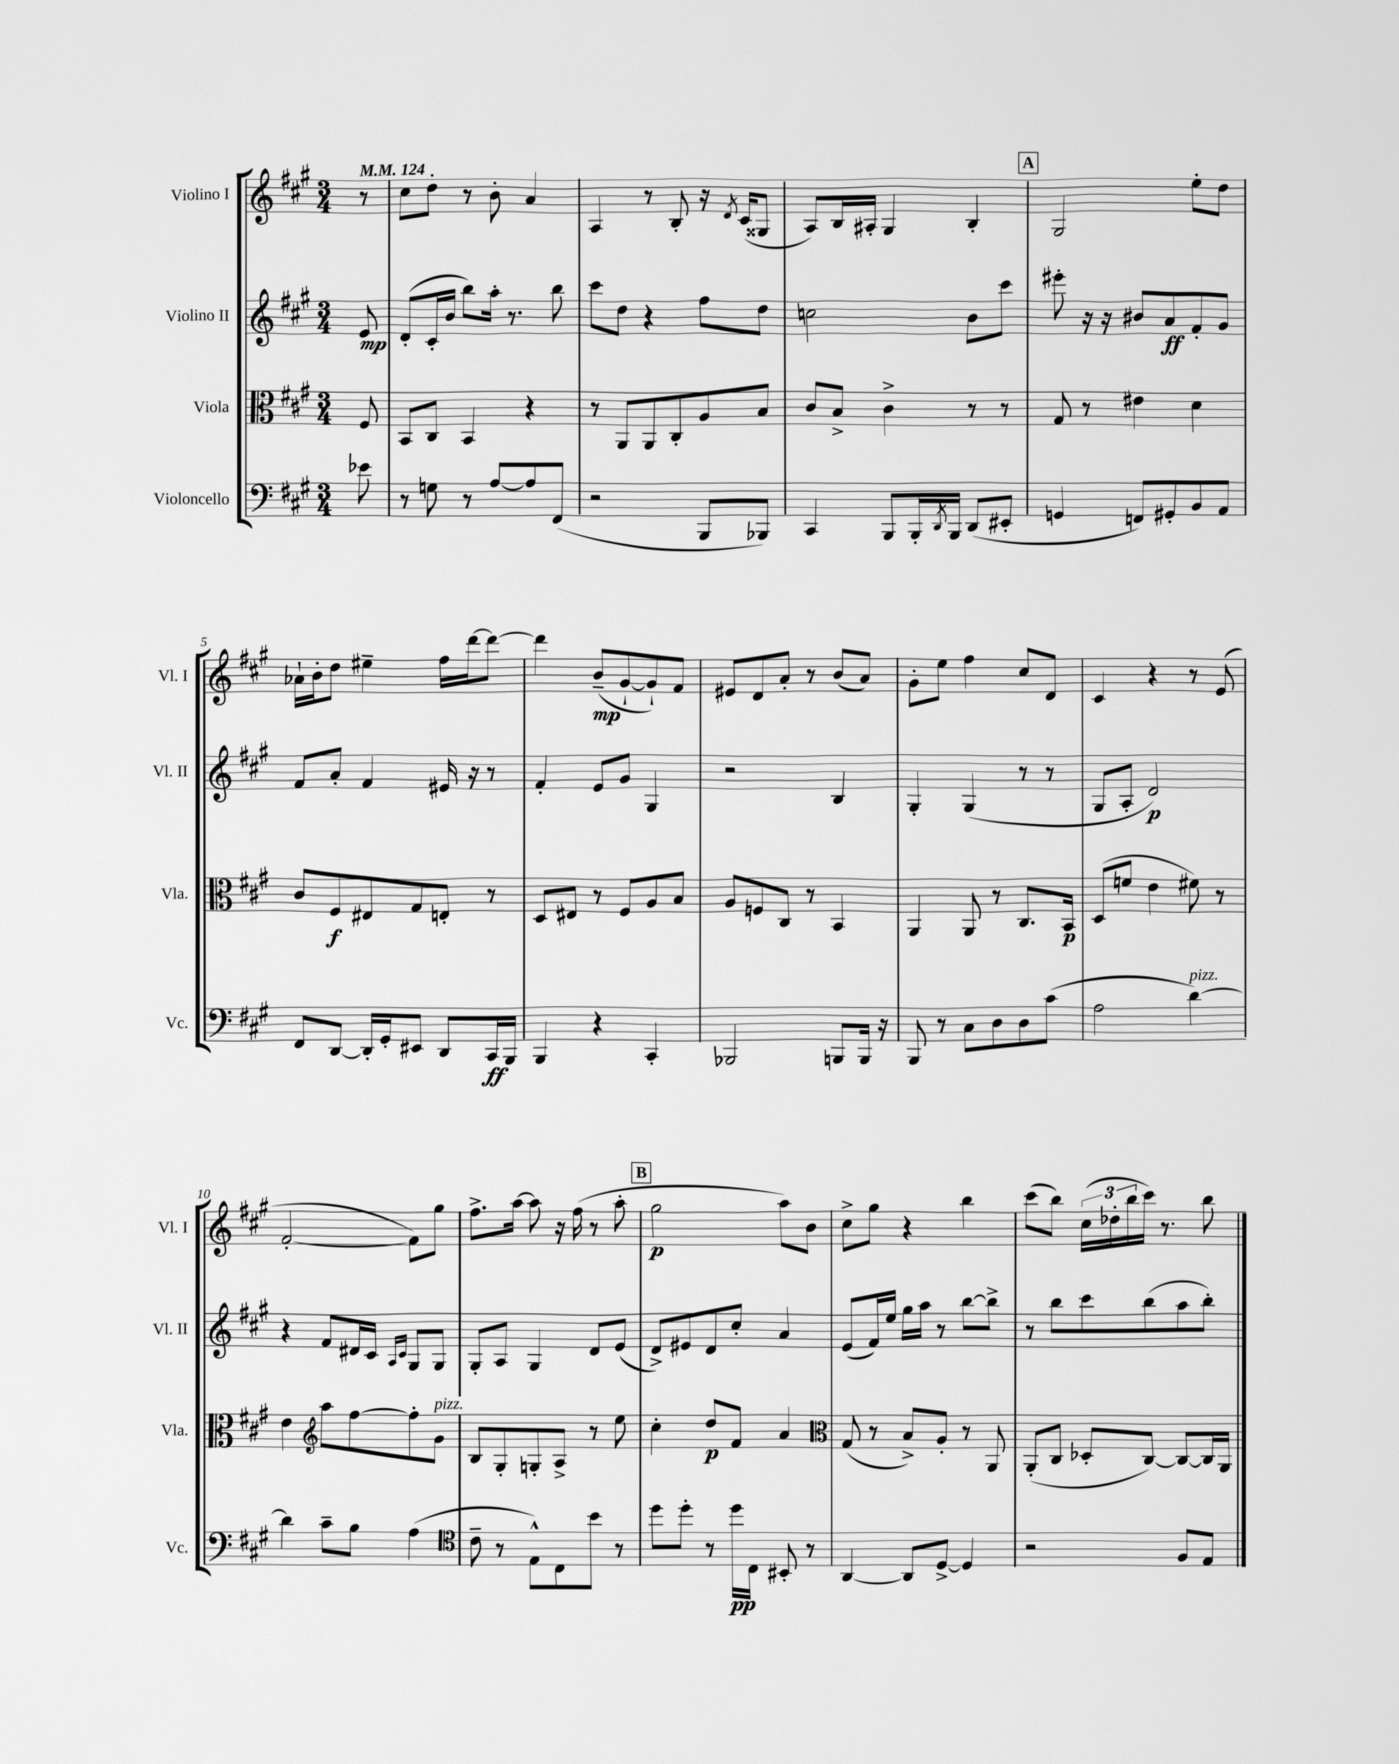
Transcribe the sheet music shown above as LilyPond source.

<<
\new StaffGroup <<
\new Staff = "s0" \with { instrumentName = "Violino I" shortInstrumentName = "Vl. I" } {
    \clef treble \key a \major \numericTimeSignature \time 3/4 \partial 8 \tempo 4 = 124
    r8 |
    cis''8 d''8-. r8 b'8-. a'4 |
    a4 r8 b8-. r16 \acciaccatura { d'8 } cis'16( gisis8 |
    a8) b16 ais16-. gis4 b4-. |
    \mark \markup { \box "A" } gis2 e''8-. d''8 |
    aes'16-! b'16-. d''8 eis''4-- fis''16 d'''16~ d'''8~ |
    d'''4 b'8--\mp( gis'8~-! gis'8-!) fis'8 |
    eis'8 d'8 a'8-. r8 b'8( a'8) |
    gis'8-. e''8 fis''4 cis''8 d'8 |
    cis'4 r4 r8 e'8( |
    fis'2~-. fis'8) gis''8 |
    fis''8.-> a''16~ a''8 r16 fis''16( r8 a''8-. |
    \mark \markup { \box "B" } gis''2\p a''8) b'8 |
    cis''8-> gis''8 r4 b''4 |
    cis'''8( b''8) \tuplet 3/2 { cis''16( des''16-. b''16 } cis'''16) r8. b''8 \bar "|." |
}
\new Staff = "s1" \with { instrumentName = "Violino II" shortInstrumentName = "Vl. II" } {
    \clef treble \key a \major \numericTimeSignature \time 3/4 \partial 8
    e'8\mp |
    d'8-.( cis'16-. b'16 b''8) a''16-. r8. b''8 |
    cis'''8 d''8 r4 fis''8 d''8 |
    c''2 b'8 cis'''8 |
    \mark \markup { \box "A" } eis'''8-. r16 r16 bis'8 a'8\ff fis'8-. gis'8 |
    fis'8 a'8-. fis'4 eis'16 r16 r8 |
    fis'4-. e'8 gis'8 gis4 |
    r2 b4 |
    gis4-. gis4( r8 r8 |
    gis8 a8-. d'2\p) |
    r4 fis'8 dis'16 cis'16 \grace { a16 cis'16 } gis8 gis8 |
    gis8-. a8 gis4 d'8 e'8( |
    \mark \markup { \box "B" } d'8->) eis'8 d'8 cis''8-. a'4 |
    e'8( fis'16) e''16 gis''16 a''16 r8 b''8~ b''8-> |
    r8 b''8 cis'''8 b''8( a''8 b''8-.) \bar "|." |
}
\new Staff = "s2" \with { instrumentName = "Viola" shortInstrumentName = "Vla." } {
    \clef alto \key a \major \numericTimeSignature \time 3/4 \partial 8
    fis8 |
    b,8 cis8 b,4 r4 |
    r8 a,8 a,8 cis8-. a8 b8 |
    cis'8 b8-> cis'4-> r8 r8 |
    \mark \markup { \box "A" } gis8 r8 eis'4 d'4 |
    cis'8 fis8\f eis8 gis8 e8-. r8 |
    d8 eis8 r8 fis8 a8 b8 |
    a8 f8 cis8 r8 b,4 |
    a,4 a,8 r8 cis8. b,16\p |
    d8( f'8 e'4 fis'8) r8 |
    e'4 \clef treble a''8 fis''8~ fis''8-. gis'8^\markup { \italic "pizz." } |
    b8 gis8-. g8-. a8-> r8 e''8 |
    \mark \markup { \box "B" } cis''4-. d''8\p fis'8 a'4 |
    \clef alto gis8( r8 b8->) a8-. r8 a,8 |
    a,8-.( cis8 des8-. cis8~) cis8~ cis16 a,16 \bar "|." |
}
\new Staff = "s3" \with { instrumentName = "Violoncello" shortInstrumentName = "Vc." } {
    \clef bass \key a \major \numericTimeSignature \time 3/4 \partial 8
    ees'8 |
    r8 g8 r8 a8~ a8 fis,8( |
    r2 b,,8 bes,,8) |
    cis,4 b,,8 b,,16-. \acciaccatura { d,8 } b,,16 d,8( eis,8-. |
    \mark \markup { \box "A" } g,4 f,8) gis,8-. b,8 a,8 |
    fis,8 d,8~ d,16-. gis,16-. eis,8 d,8 cis,16\ff b,,16 |
    b,,4 r4 cis,4-. |
    bes,,2 b,,8 b,,16 r16 |
    b,,8 r8 cis8 d8 d8 cis'8( |
    a2 d'4~^\markup { \italic "pizz." }) |
    d'4 cis'8-- b8 a4( |
    \clef tenor cis'8-- r8 e8-^) cis8 b'8 r8 |
    \mark \markup { \box "B" } d''8 d''8-. r8 d''16\pp cis16 bis,8-. r8 |
    a,4~ a,8 d8~-> d4 |
    r2 fis8 e8 \bar "|." |
}
>>
>>
